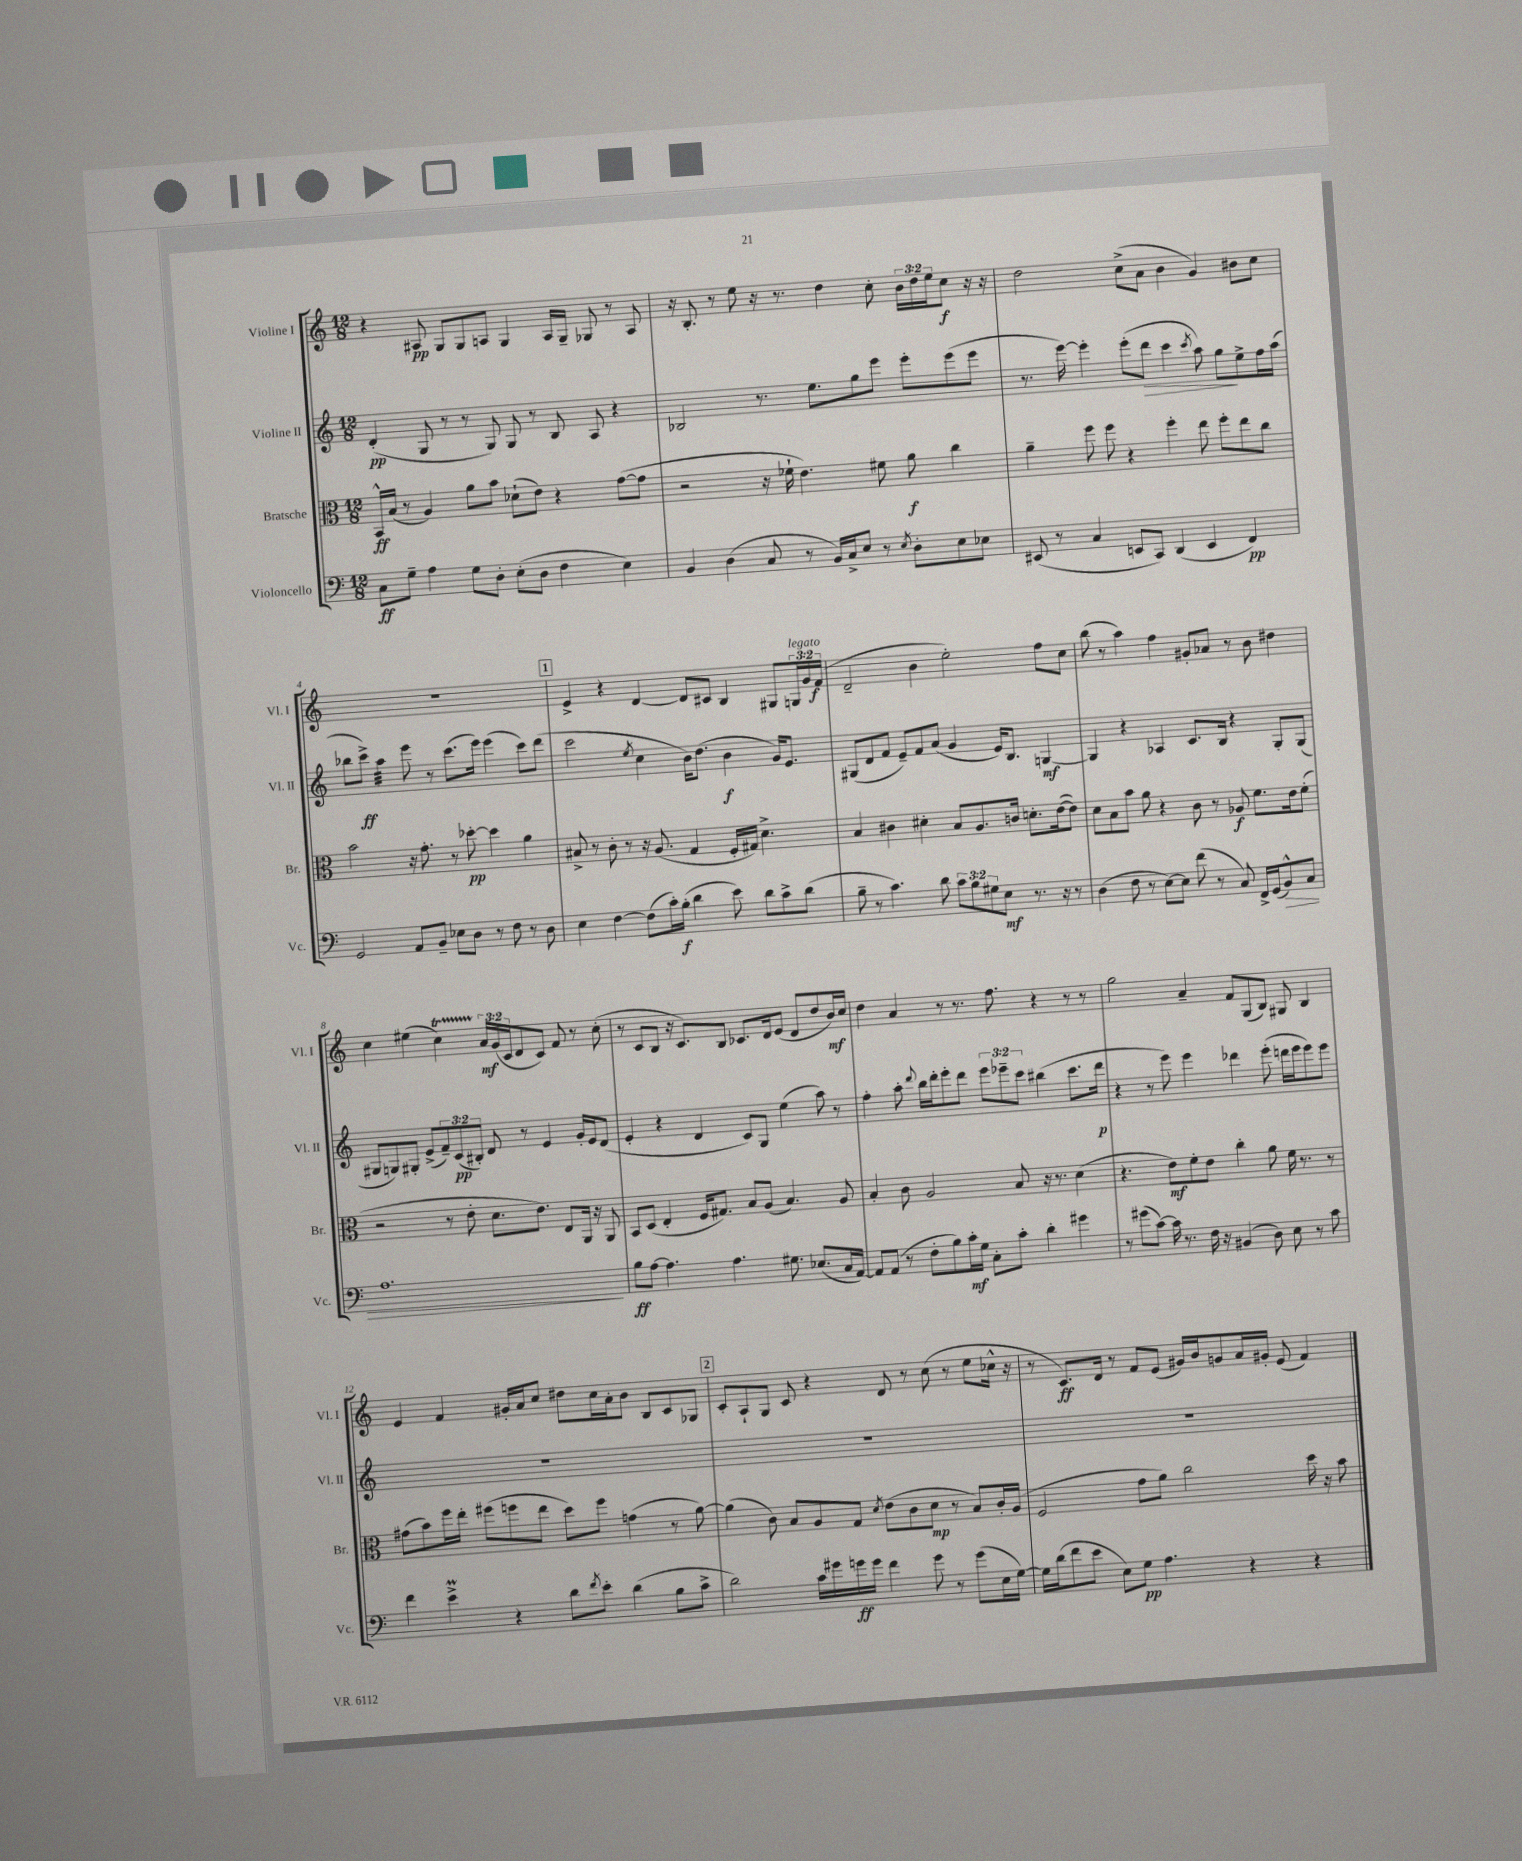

**kern	**kern	**kern	**kern
*staff4	*staff3	*staff2	*staff1
*clefF4	*clefC3	*clefG2	*clefG2
*k[]	*k[]	*k[]	*k[]
*M12/8	*M12/8	*M12/8	*M12/8
8C	16BB^^	(4d'	4r
.	(16B	.	.
8G~	8r	.	.
4A	4A)	8G	8A#
.	.	8r	8G
8G	8a	8r	8G
8D'	8b	8G)	8A
(8E'	(8d-`	8G	4G
8D	8e)	8r	.
4F	4r	8B	16A
.	.	.	16G~
.	.	8A	8G-
4E)	([8g	4r	8r
.	8g]	.	8A
=	=	=	=
4BB	2r	2B-	16r
.	.	.	8.B'
(4D	.	.	8r
.	.	.	8ee
8C	16r	8.r	16r
.	16f-`	.	8.r
8r	4.e)	.	.
.	.	8.ee	.
16BB)	.	.	4dd
16C^	.	.	.
8E	.	8gg	.
8r	8f#	8eee	8cc'
8qE	.	.	.
8D'	8a	8eee'	24b
.	.	.	24dd
.	.	.	24ee
8E	4cc	(8eee	8cc
8E-	.	8eee	16r
.	.	.	16r
=	=	=	=
(8EE#	4a~	8.r	2dd
8r	.	.	.
.	.	[16eee)	.
4C	8ff	4eee']	.
.	8ff	.	.
8EE	4r	(8eee'	(8cc^
8CC)	.	8ddd	8a
(4DD	4ff'	4ccc	4b
.	.	8qccc	.
4EE	8ee	8aa)	4g)
.	8ff'	8gg	.
4FF)	8ee	8ee^	8b#
.	8cc	16ff	8cc
.	.	(16aa	.
=	=	=	=
2GG	2b	8bb-	1.r
.	.	8ccc^)	.
.	.	4aa	.
8AA	16r	8eee	.
.	8.g'	.	.
8BB~	.	8r	.
8E-	8r	(8.ccc	.
8D	[8dd-'	.	.
.	.	16eee)	.
8r	4dd-]	(4eee	.
8F	.	.	.
8r	4a	8ccc)	.
8D	.	(8ddd	.
=	=	=	=
4E	8B#^	2ccc	4e^
.	8r	.	.
[4F	8c'	.	4r
.	8r	.	.
.	.	8qee	.
(8F]	16r	4cc	[4d
.	(8.A	.	.
16c')	.	.	.
(16B'	.	.	.
4d	4G	16b)	8d]
.	.	(8.dd	.
.	.	.	8c#
8e)	16F'	4b	4B
.	16G#)	.	.
8d	4.d^	.	.
8c^	.	16g)	8G#
.	.	8.e	.
(8d	.	.	24G
.	.	.	24g
.	.	.	(24f
=	=	=	=
8B~	4B	(8G#	2d~
8r	.	8d	.
4.c)	4c#	8f	.
.	.	8e~)	.
.	4d#'	8f	4b
8d	.	(8a	.
12c	8B	4g	2ee')
12B	.	.	.
.	8.A	.	.
12G#	.	.	.
8E	.	16e)	.
.	16c	8.B	.
8.r	8.d'	.	.
.	.	[4G	8ff
16r	([16e	.	.
8r	8e])	.	8cc
=	=	=	=
(4D	8d	4G]	(8bb
.	8B	.	8r
8F	8b	4r	4aa)
8r	8a	.	.
[8E)	4r	4A-	4ff
8E]	.	.	.
(8f	8c	8.c	8g#'
8r	8r	.	8a-
.	.	16B	.
8C)	8A-	4r	8r
16FF^	8.f	.	8b
(16GG	.	.	.
8BB^^)	.	8G'	4dd#
.	16e	.	.
8C	(8f'	(8G	.
=	=	=	=
1.A	2r	8G#	4cc
.	.	8G)	.
.	.	8G#'	(4ee#
.	.	(8e^	.
.	8r	12f~)	4cc)
.	.	(12c	.
.	8e'	.	.
.	.	12B#')	.
.	8.d	8d	24a
.	.	.	(24g
.	.	.	24c
.	.	8r	8d
.	8.e)	.	.
.	.	4e	8c)
.	8E	.	8f
.	16AA	16g'	8r
.	16r	16e	.
.	8AA	(8d	(8cc'
=	=	=	=
8B	8BB	4e'	8r
[8A	(8D	.	8c
4.A]	4E'	4r	8B
.	.	.	16r
.	.	.	8.c)
.	16F	4d	.
.	8.G#)	.	.
4.A	.	.	8B
.	8B	8c)	8.c-
.	(8A	8G	.
.	.	.	16d
8.G#	4.B)	(4ee	(8e
.	.	.	8d
(8.E-	.	.	.
.	.	8aa)	8dd
16C	8A	8r	16b)
[16AA)	.	.	16cc
=	=	=	=
8AA]	4B'	4ff'	4dd
(8AA	.	.	.
8r	8c	8aa'	4a
.	.	8qqddd	.
8F'	2A	16bb	.
.	.	16ddd'	.
8B)	.	8eee'	8r
16c'	.	8ddd	8.r
16G	.	.	.
8C'	.	12eee	.
.	.	.	8.ff
.	.	12eee-~	.
8c'	8B	.	.
.	.	12ccc	.
4d'	16r	(4bb#	4r
.	8.r	.	.
4g#	(4d	8.ccc	8r
.	.	.	8r
.	.	16ddd	.
=	=	=	=
8r	4.r	4r	2gg
(8g#	.	.	.
[8c)	.	8r	.
16c]	8e)	8eee)	.
8.r	.	.	.
.	8f'	4eee	4a~
16F	8e	.	.
16r	.	.	.
(4BB#	4cc'	4ddd-	8f
.	.	.	(8G
8D)	8a	(8eee'	8B)
8E	16f	16ddd	8G#
.	8.r	16eee	.
8r	.	8eee)	4B
8c	8r	8eee	.
=	=	=	=
4f	(8g#	1.r	4e
.	8b)	.	.
4e^	16ff	.	4f
.	16ee'	.	.
.	(8ff#	.	.
4r	8ff	.	16g#'
.	.	.	16a
.	8ee	.	8cc
8d	8dd)	.	8dd#
8qf	.	.	.
8e'	8ff	.	16cc
.	.	.	16a'
(4d	(4g	.	8b
.	.	.	8B
8B	8r	.	8c
8c^	[8a)	.	8G-
=	=	=	=
2d)	(4a]	1.r	8c'
.	.	.	8A`
.	8c)	.	8G
.	8B	.	8c
16c	8A	.	4r
16g#	.	.	.
16g	8G	.	.
16g	.	.	.
.	8qd	.	.
4f	(8e	.	8d
.	8c	.	8r
8g	8d	.	(8cc
8r	8r	.	8r
(8g	8B)	.	8ee
16E	16c'	.	16cc-^^
[16G)	(16A	.	16r
=	=	=	=
16G]	2F	1.r	8r
(16d	.	.	.
8f	.	.	8.c)
8e	.	.	.
.	.	.	16d
8E)	.	.	8r
8G	8g	.	8f
4.A	8a)	.	(8e
.	2cc	.	16g#)
.	.	.	16b
.	.	.	8g
4r	.	.	16a
.	.	.	16g#'
.	.	.	(8e
4r	16dd	.	4f)
.	16r	.	.
.	8b	.	.
==	==	==	==
*-	*-	*-	*-
